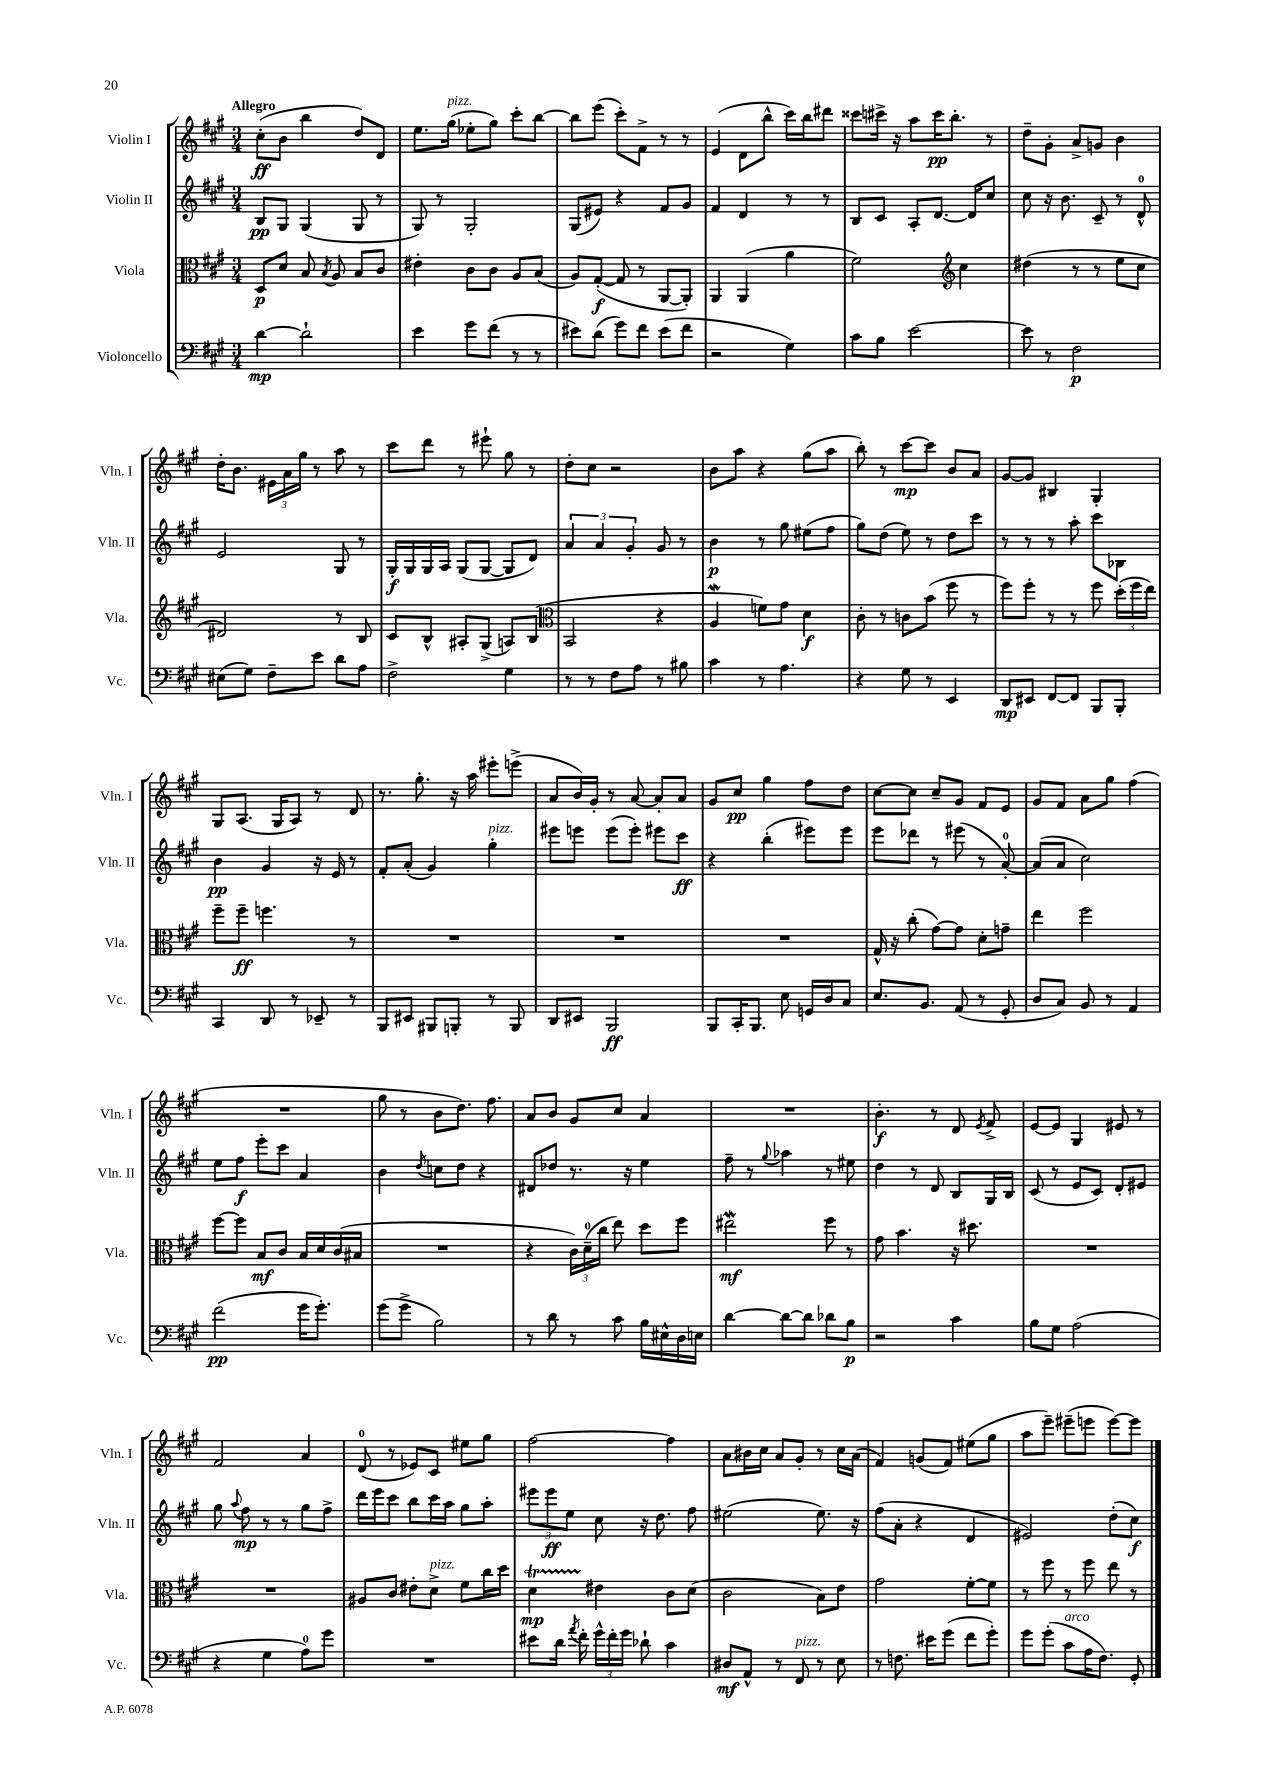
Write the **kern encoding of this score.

**kern	**kern	**kern	**kern
*staff4	*staff3	*staff2	*staff1
*clefF4	*clefC3	*clefG2	*clefG2
*k[f#c#g#]	*k[f#c#g#]	*k[f#c#g#]	*k[f#c#g#]
*M3/4	*M3/4	*M3/4	*M3/4
[4d	8D	8B	(8cc#'
.	8d	8G#	8b
2d`]	8B	(4G#	4bb
.	8qB	.	.
.	8A	.	.
.	8B	8G#	8dd)
.	8c#	8r	8d
=	=	=	=
4e	4e#'	8G#)	8.ee
.	.	8r	.
.	.	.	(16gg#
8g#	8c#	2G#'	8ee-'
(8f#	8c#	.	8gg#)
8r	8A	.	8ccc#'
8r	(8B	.	[8bb
=	=	=	=
8e#)	8A)	(8G#	8bb]
(8d	([8G#'	8e#)	(8eee
8g#)	8G#]	4r	8ccc#')
8f#	8r	.	8f#^
(8e#	[8AA	8f#	8r
8f#	8AA'])	8g#	8r
=	=	=	=
2r	4AA	4f#	(4e
.	(4AA	4d	8d
.	.	.	8bb^^
4G#)	4a	8r	16ccc#)
.	.	.	16bb
.	.	8r	8ddd#
=	=	=	=
8c#	2f#)	8B	8ccc##
8B	.	8c#	16ccc#^
.	.	.	16r
[2e	.	8A'	8aa
.	.	[8.d	16ccc#
.	.	.	8.bb'
*	*clefG2	*	*
.	4cc#	.	.
.	.	16d]	.
.	.	8cc#	8r
=	=	=	=
8e]	(4dd#	8cc#	8dd~
8r	.	16r	8g#'
.	.	8.b	.
2F#	8r	.	8a^
.	8r	8c#~	8g
.	8ee	8r	4b
.	8cc#	8d^^	.
=	=	=	=
(8E#	2d#)	2e	16dd'
.	.	.	8.b
8G#)	.	.	.
8F#~	.	.	24e#
.	.	.	24a
.	.	.	24gg#
8e	.	.	8r
8d	8r	8G#	8aa
8A	8B	8r	8r
=	=	=	=
2F#^	8c#	16G#'	8ccc#
.	.	16G#	.
.	8B^^	16G#	8ddd
.	.	16A	.
.	8A#'	(8G#	8r
.	(8G#^	[8G#	8eee#`
4G#	8A)	8G#]	8gg#
.	(8B	8d)	8r
=	=	=	=
*	*clefC3	*	*
8r	2BB	6a	8dd'
8r	.	.	8cc#
.	.	6a	.
8F#	.	.	2r
.	.	6g#'	.
8A	.	.	.
8r	4r	8g#	.
8B#	.	8r	.
=	=	=	=
4c#	4A	4b	8b
.	.	.	8aa
8r	8f)	8r	4r
4.A	8g#	8gg#	.
.	4d	(8ee#	(8gg#
.	.	8ff#	8aa
=	=	=	=
4r	8c#'	8gg#)	8bb')
.	8r	(8dd	8r
8G#	8c	8ee)	[8ccc#
8r	(8b	8r	8ccc#]
4EE	8ff#	8dd	8b
.	8r	8ccc#	8a
=	=	=	=
8DD	8ff#)	8r	[8g#
8EE#	8ff#'	8r	8g#]
[8FF#	8r	8r	4B#
8FF#]	8r	8aa'	.
8BBB	8ff#	8ccc#	4G#'
8BBB'	(24dd'	8B-	.
.	24ff#	.	.
.	24ee)	.	.
=	=	=	=
4CC#	8ff#~	4b	8G#
.	8ff#~	.	(8.A
8DD	4.ff	4g#	.
.	.	.	16G#
8r	.	.	8A)
8EE-~	.	16r	8r
.	.	16e	.
8r	8r	8r	8d
=	=	=	=
8BBB	2.r	8f#'	8.r
8EE#	.	(8a'	.
.	.	.	8.gg#'
8BBB#	.	4g#)	.
8BBB'	.	.	16r
.	.	.	16aa
8r	.	4gg#'	8eee#'
8BBB	.	.	(8eee^
=	=	=	=
8DD	2.r	8eee#	8a
8EE#	.	8eee	16b)
.	.	.	16g#'
2BBB	.	(8eee	8r
.	.	8eee')	[8a
.	.	8eee#	8a']
.	.	8ccc#	8a
=	=	=	=
8BBB	2.r	4r	8g#
16CC#'	.	.	8cc#
8.BBB	.	.	.
.	.	(4bb'	4gg#
8E	.	.	.
16GG	.	8eee#)	8ff#
16D	.	.	.
8C#	.	8eee#	8dd
=	=	=	=
8.E	16G#^^	8eee	[8cc#
.	16r	.	.
.	(8cc#'	8ddd-	8cc#]
8.BB	.	.	.
.	[8g#)	8r	8cc#~
(8AA	8g#]	(8eee#	8g#
8r	8d'	8r	8f#
8GG#'	8g~	[8a')	8e
=	=	=	=
8D	4ee	(8a]	8g#
8C#)	.	8a	8f#
8BB	2ff#	2cc#)	8a
8r	.	.	8gg#
4AA	.	.	(4ff#
=	=	=	=
(2f#	[8ff#	8ee	2.r
.	8ff#]	8ff#	.
.	8B	8eee'	.
.	8c#	8ccc#	.
16g#	16B	4a	.
8.g#')	16d	.	.
.	(16c#	.	.
.	16B#	.	.
=	=	=	=
(8g#	2.r	4b	8gg#
8g#^	.	.	8r
.	.	8qdd	.
2B)	.	8cc	8b
.	.	8dd	8.dd)
.	.	4r	.
.	.	.	8.ff#
=	=	=	=
8r	4r	8d#	8a
8d	.	8dd-	8b
8r	24c#)	8.r	8g#
.	(24d~	.	.
.	24cc#	.	.
8c#	8ee)	.	8cc#
.	.	16r	.
16B	8dd	4ee	4a
16E#^^	.	.	.
16D	8ff#	.	.
16E	.	.	.
=	=	=	=
[4d	2ee#	8ff#~	2.r
.	.	8r	.
.	.	8qqgg#	.
8d_	.	4aa-	.
8d]	.	.	.
8d-	8ff#	8r	.
8B	8r	8ee#	.
=	=	=	=
2r	8g#	4dd	4.b'
.	4.b	.	.
.	.	8r	.
.	.	8d	8r
4c#	16r	8B	8d
.	8.dd#	.	.
.	.	.	8qe
.	.	16G#	8f#^
.	.	16B	.
=	=	=	=
8B	2.r	(8c#	[8e
8G#	.	8r	8e]
(2A	.	8e	4G#
.	.	8c#)	.
.	.	8d'	8e#
.	.	8e#	8r
=	=	=	=
4r	2.r	8gg#	2f#
.	.	8qqaa	.
.	.	8ff#	.
4G#	.	8r	.
.	.	8r	.
8A)	.	8gg#	4a
8g#	.	8ff#^	.
=	=	=	=
2.r	8A#	16ddd	(8d
.	.	16eee	.
.	8c#	8ccc#	8r
.	8e#'	8bb	8e-)
.	8d^	16ccc#	8c#
.	.	16aa	.
.	8f#	8gg#	8ee#
.	16cc#	8aa'	8gg#
.	16dd	.	.
=	=	=	=
8e#	4d	12eee#	[2ff#
.	.	12eee#	.
16d	.	.	.
.	.	12ee	.
8qa	.	.	.
16f#'	.	.	.
24g#^^	4e#	8cc#	.
24f#'	.	.	.
24g#	.	.	.
8d-`	.	16r	.
.	.	8.dd	.
4c#	8c#	.	4ff#]
.	(8d	8ff#	.
=	=	=	=
8D#	2c#	(2ee#	8a
8AA^^	.	.	16b#
.	.	.	16cc#
8r	.	.	8a
8FF#	.	.	8g#'
8r	8B)	8.ee#)	8r
8E	8e	.	16cc#
.	.	16r	(16a
=	=	=	=
8r	2g#	(8ff#	4f#)
8.F	.	8a'	.
.	.	4r	(8g
16e#	.	.	.
(8g#	.	.	8f#)
8f#	[8f#'	4d	(8ee#
8g#')	8f#]	.	8gg#
=	=	=	=
8g#	8r	2e#)	8aa
(8g#'	8ff#	.	8eee~)
8c#	8r	.	(8eee#~
16A	8ff#	.	8eee
8.F#)	.	.	.
.	8ee	(8dd'	[8eee)
8GG#'	8r	8cc#)	8eee]
==	==	==	==
*-	*-	*-	*-
